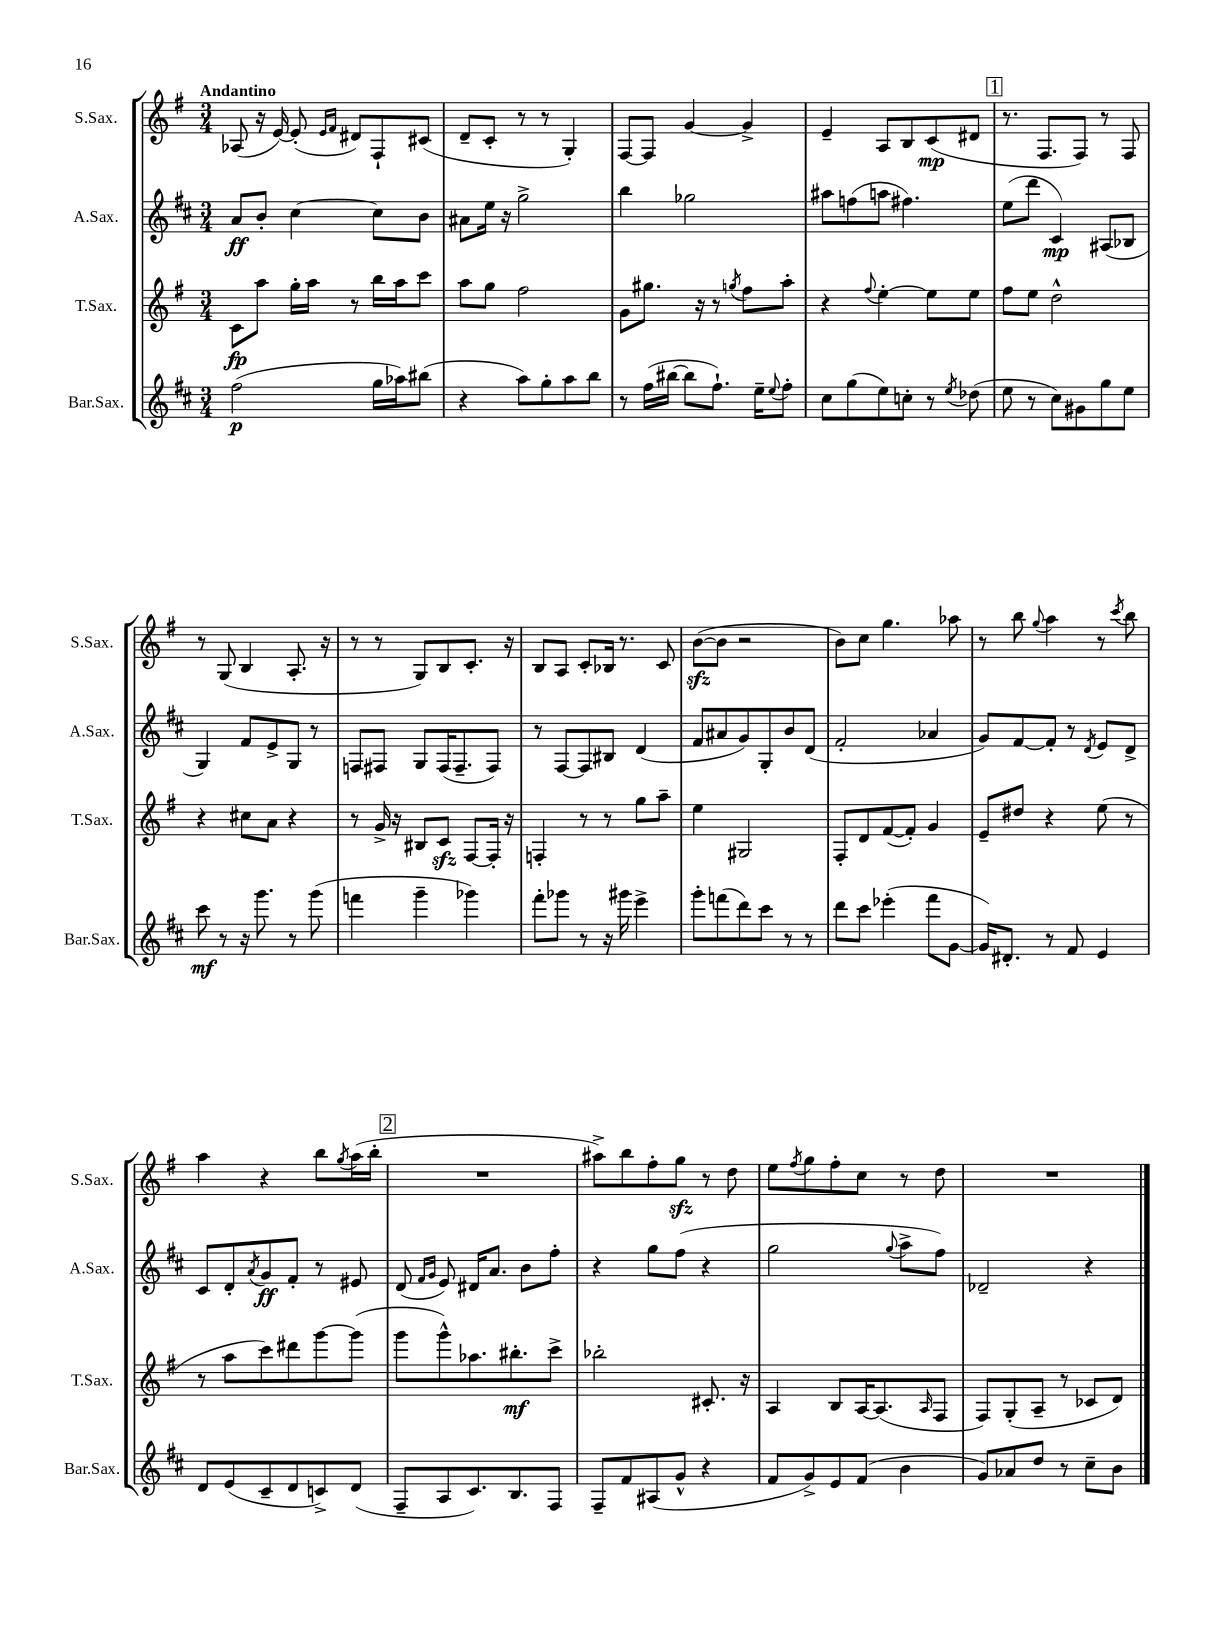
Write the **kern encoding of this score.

**kern	**kern	**kern	**kern
*staff4	*staff3	*staff2	*staff1
*clefG2	*clefG2	*clefG2	*clefG2
*k[f#c#]	*k[f#]	*k[f#c#]	*k[f#]
*M3/4	*M3/4	*M3/4	*M3/4
(2ff#\	8c\L	8a/L	(8A-/
.	8aa\J	8b'/J	16r
.	.	.	[16e/)
.	16gg'\LL	[4cc#\	(8e'/]
.	16aa\JJ	.	.
.	.	.	16qqe/LL
.	.	.	16qqf#/JJ
.	8r	.	8d#/L)
16gg\LL	16bb\LL	8cc#\]L	8F#`/
16aa-\J)	16aa\J	.	.
(8bb#\J	8ccc\J	8b\J	(8c#/J
=	=	=	=
4r	8aa\L	8a#\L	8d~/L
.	8gg\J	16ee\Jk	8c'/J
.	.	16r	.
8aa\L)	2ff#\	2gg^\	8r
8gg'\	.	.	8r
8aa\	.	.	4G'/)
8bb\J	.	.	.
=	=	=	=
8r	8g\L	4bb\	[8F#/L
(16ff#\LL	8.gg#\J	.	8F#/]J
[16bb#\JJ	.	.	.
8bb#\]L	.	2gg-\	[4g/
.	16r	.	.
8.ff#`\J)	8r	.	.
.	8qgg/	.	.
.	8ff#\L	.	4g^/]
16ee~\LK	.	.	.
8qqee/	.	.	.
8ff#'\J	8aa'\J	.	.
=	=	=	=
8cc#\L	4r	8aa#\L	4e~/
(8gg\	.	(8ff\	.
.	8qqff#/	.	.
8ee\)	[4ee'\	8aa\J	8A/L
8cc'\J	.	4.ff#\)	8B/
8r	8ee\]L	.	(8c/
8qee/	.	.	.
(8dd-\	8ee\J	.	8d#/J
=	=	=	=
8ee\	8ff#\L	(8ee\L	8.r
8r	8ee\J	8ddd\J	.
.	.	.	8.F#/L
8cc#\L)	2dd^^\	4c#/)	.
8g#\	.	.	8F#/J)
8gg\	.	(8A#/L	8r
8ee\J	.	8B-/J	8F#/
=	=	=	=
8ccc#\	4r	4G/)	8r
8r	.	.	(8G/
16r	8cc#\L	8f#/L	4B/
8.ggg\	.	.	.
.	8a\J	8e^/	.
8r	4r	8G/J	8.A'/
(8ggg\	.	8r	.
.	.	.	16r
=	=	=	=
4fff\	8r	8F/L	8r
.	16g^/	8F#/J	8r
.	16r	.	.
4ggg~\	8B#/L	8G/L	8G/L)
.	8c/J	(16F#/K	8B/
.	.	8.F#~/	.
4ggg-\)	[8F#/L	.	8.c'/J
.	16F#'/]Jk	8F#/J)	.
.	16r	.	16r
=	=	=	=
8fff#'\L	4F'/	8r	8B/L
8ggg-\J	.	[8F#/L	8A/J
8r	8r	8F#/]	8c'/L
16r	8r	8B#/J	16B-/Jk
16ggg#\	.	.	8.r
4eee^\	8gg\L	(4d/	.
.	8aa~\J	.	8c/
=	=	=	=
8ggg'\L	4ee\	8f#/L	([8b\L
(8fff\	.	8a#/	8b\]J
8ddd\)	2G#/	8g/)	2r
8ccc#\J	.	8G'/	.
8r	.	8b/	.
8r	.	(8d/J	.
=	=	=	=
8ddd\L	8F#'/L	2f#'/	8b\L)
8ccc#\J	8d/	.	8cc\J
(4eee-'\	([8f#/	.	4.gg\
.	8f#'/]J)	.	.
8fff#\L	4g/	4a-/	.
[8g\J	.	.	8aa-\
=	=	=	=
16g/]LK)	8e~/L	8g/L)	8r
8.d#'/J	.	.	.
.	8dd#/J	[8f#/	8bb\
.	.	.	8qqgg/
8r	4r	8f#'/]J	4aa\
8f#/	.	8r	.
.	.	8qd/	.
4e/	(8ee\	8e/L	8r
.	.	.	8qccc/
.	8r	8d^/J	8bb\
=	=	=	=
8d/L	8r	8c#/L	4aa\
(8e/	8aa\L	8d'/	.
.	.	8qa/	.
8c#~/	8ccc\)	8g/	4r
8d/	8ddd#\	8f#'/J	.
8c^/)	[8ggg\	8r	8bb\L
.	.	.	8qgg/
(8d/J	(8ggg\]J	8e#/	(16aa\L
.	.	.	16bb'\JJ
=	=	=	=
8F#~/L	8ggg\L	(8d/	2.r
.	.	16qqf#/LL	.
.	.	16qqg/JJ	.
8A/	8ggg^^\)	8e/)	.
8.c#/)	8.aa-\	16d#/LK	.
.	.	8.a/J	.
8.B/	8.bb#'\	.	.
.	.	8b\L	.
8F#/J	8ccc^\J	8ff#'\J	.
=	=	=	=
8F#~/L	2bb-'\	4r	8aa#^\L)
8f#/	.	.	8bb\
(8A#/	.	8gg\L	8ff#'\
8g^^/J	.	(8ff#\J	8gg\J
4r	8.c#'/	4r	8r
.	.	.	8dd\
.	16r	.	.
=	=	=	=
8f#/L	4A/	2gg\	8ee\L
.	.	.	8qff#/
8g^/)	.	.	8gg\
8e/	8B/L	.	8ff#'\
(8f#/J	[16A/K	.	8cc\J
.	(8.A/]	.	.
.	.	8qqgg/	.
4b\	.	8aa^\L	8r
.	16qqA/	.	.
.	8F#/J	8ff#\J)	8dd\
=	=	=	=
8g/L)	8F#/L)	2d-~/	2.r
8a-/	(8G'/	.	.
8dd/J	8A~/J	.	.
8r	8r	.	.
8cc#~\L	8c-/L	4r	.
8b\J	8d/J)	.	.
==	==	==	==
*-	*-	*-	*-
